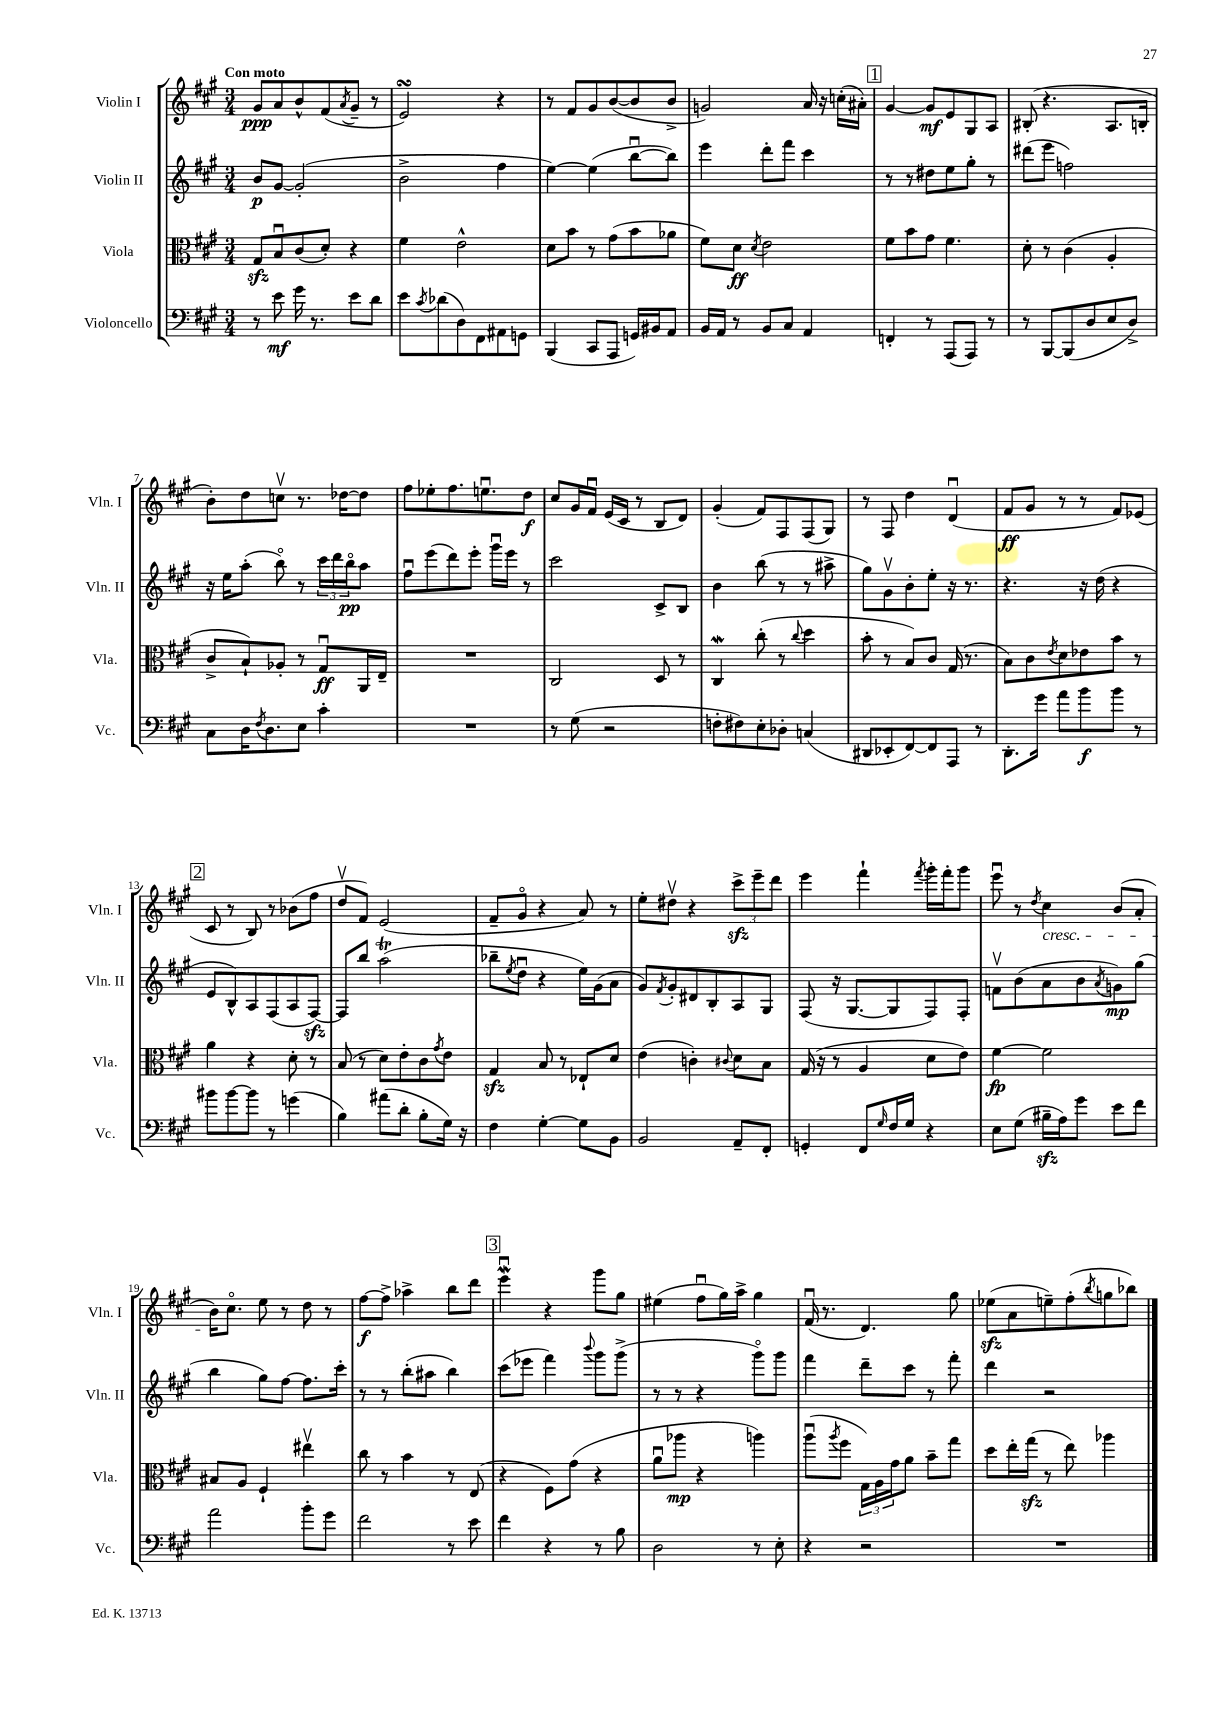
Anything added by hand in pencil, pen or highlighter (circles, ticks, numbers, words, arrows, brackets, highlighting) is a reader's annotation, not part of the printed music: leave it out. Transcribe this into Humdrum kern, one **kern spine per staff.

**kern	**kern	**kern	**kern
*staff4	*staff3	*staff2	*staff1
*clefF4	*clefC3	*clefG2	*clefG2
*k[f#c#g#]	*k[f#c#g#]	*k[f#c#g#]	*k[f#c#g#]
*M3/4	*M3/4	*M3/4	*M3/4
8r	8G#	8b	8g#
8e	8Bu	[8g#	8a
16g#	(8c#	(2g#']	8b^^
8.r	.	.	.
.	8d')	.	(8f#
.	.	.	8qa
8e	4r	.	8g#~
8d	.	.	8r
=	=	=	=
8e	4f#	2b^	2e)
8qc#	.	.	.
(8d-	.	.	.
8D)	2e^^	.	.
8FF#	.	.	.
8AA#	.	4ff#	4r
8GG	.	.	.
=	=	=	=
(4BBB	8d	[4ee)	8r
.	8b	.	8f#
8CC#	8r	(4ee]	8g#
8AAA	(8g#	.	([8b
16GG)	8b	[8bbu	8b]
16BB#	.	.	.
8AA	8a-	8bb])	8b^
=	=	=	=
16BB	8f#)	4eee	2g)
16AA	.	.	.
8r	8d	.	.
.	8qd	.	.
8BB	2e	8ddd'	.
8C#	.	8fff#	.
4AA	.	4ccc#	16a
.	.	.	16r
.	.	.	(16cc'
.	.	.	16a#')
=	=	=	=
4FF'	8f#	8r	[4g#
.	8b	8r	.
8r	8g#	8dd#	8g#]
(8AAA	4.f#	8ee	8e
8AAA)	.	8gg#'	8G#
8r	.	8r	8A
=	=	=	=
8r	8d'	(8ddd#	(8B#'
[8BBB	8r	8eee	4.r
(8BBB]	(4c#	2ff)	.
8D	.	.	.
8E	4A'	.	8.A
8D^)	.	.	.
.	.	.	16B'
=	=	=	=
8C#	8c#^	16r	8b')
.	.	16ee	.
16D	8B`)	(8aa'	8dd
8qF#	.	.	.
8.D	.	.	.
.	8A-'	8bbo)	8ccv
8E	8r	8r	8.r
4c#'	8G#u	24ccc#	.
.	.	24ddd	.
.	.	.	[16dd-
.	.	24bbo	.
.	16AA	8aa	8dd-]
.	16E~	.	.
=	=	=	=
2.r	2.r	8ff#u	8ff#
.	.	(8eee	8ee-'
.	.	8ddd)	8.ff#
.	.	8eee'	.
.	.	.	8.eeu
.	.	16ggg#u	.
.	.	16eee	.
.	.	8r	8dd
=	=	=	=
8r	2C#	2ccc#	8cc#
(8G#	.	.	16g#
.	.	.	16f#u
2r	.	.	(16e
.	.	.	16c#
.	.	.	8r
.	8D	8c#^	8B
.	8r	8B	8d)
=	=	=	=
8F'	4C#	4b	(4g#'
8F#)	.	.	.
8E'	(8cc#'	(8bb	8f#)
8D-'	8r	8r	8F#
.	8qqcc#	.	.
(4C	4dd	8r	(8F#
.	.	8aa#^	8G#)
=	=	=	=
8DD#	8b'	8gg#)	8r
8EE-'	8r	8g#v	8F#
[8FF#)	8B)	8b'	4dd
8FF#]	8c#	8ee'	.
8AAA	(16G#	16r	(4du
.	8.r	8.r	.
8r	.	.	.
=	=	=	=
8.DD'	8B)	4.r	8f#
.	8c#	.	8g#
16g#	.	.	.
.	8qe	.	.
8a	8d	.	8r
8b	8e-	16r	8r
.	.	(16dd	.
8b	8b	4r	8f#)
8r	8r	.	(8e-
=	=	=	=
8b#	4a	8e	8c#
[8b#	.	8B^^)	8r
8b#]	4r	8A	8B)
8r	.	(8F#	8r
(4g	8d'	8A	(8b-
.	8r	[8F#)	8ff#
=	=	=	=
4B)	(8B	8F#]	8ddv
.	8r	8bb	8f#)
(8a#	8d)	(2aa	(2e
8d'	8e'	.	.
8B'	8c#	.	.
.	8qg#	.	.
16G#)	8e	.	.
16r	.	.	.
=	=	=	=
4F#	4G#	8bb-~	8f#~
.	.	8qee	.
.	.	8ddu	8g#o
[4G#'	8B	4r	4r
.	8r	.	.
8G#]	8E-`	16ee)	8a)
.	.	(16g#	.
8BB	8d	8a	8r
=	=	=	=
2BB	(4e	8g#)	8ee'
.	.	8qf#	.
.	.	8g#'	8dd#v
.	4c')	8d#	4r
.	.	8B'	.
.	8qqc#	.	.
8AA~	8d	8A	12ccc#^
.	.	.	12eee~
8FF#'	8B	8G#	.
.	.	.	12ddd
=	=	=	=
4GG'	(16G#	(8F#	4eee
.	16r	.	.
.	8r	16r	.
.	.	[8.G#	.
8FF#	4A	.	4fff#`
16qqG#	.	.	.
16F#	.	8G#]	.
16G#	.	.	.
.	.	.	8qfff#
4r	8d	8F#)	16ggg#'
.	.	.	16fff#'
.	8e)	8F#'	8ggg#
=	=	=	=
8E	[4f#	8fv	8eeeu
(8G#	.	(8b	8r
.	.	.	8qdd
16B#~	2f#]	8a	4cc#
16A)	.	.	.
8g#	.	8b	.
.	.	8qa	.
8e	.	8g)	(8b
8f#	.	(8gg#	8a'
=	=	=	=
2a	8B#	4bb	16b)
.	.	.	8.cc#o
.	8A	.	.
.	4F#`	8gg#)	8ee
.	.	[8ff#	8r
8b'	4ee#v	8.ff#]	8dd
8g#	.	.	8r
.	.	16ccc#'	.
=	=	=	=
2f#	8cc#	8r	[8ff#
.	8r	8r	8ff#^]
.	4b	(8bb'	4aa-^
.	.	8aa#	.
8r	8r	4bb)	8bb
8e	(8E	.	8ddd
=	=	=	=
4f#	4r	(8ccc#	4eeeu
.	.	8eee-	.
4r	8F#)	4fff#)	4r
.	(8g#	.	.
.	.	8qqbbb	.
8r	4r	8ggg#	8ggg#
8B	.	(8ggg#^	8gg#
=	=	=	=
2D	8au	8r	(4ee#
.	8aa-	8r	.
.	4r	4r	8ff#u
.	.	.	16gg#)
.	.	.	16aa^
8r	4aa)	8ggg#o)	4gg#
8E'	.	8ggg#	.
=	=	=	=
4r	(8aau	4fff#	(16f#u
.	.	.	8.r
.	8qaa	.	.
.	8ff#	.	.
2r	24G#)	8ddd~	4.d)
.	24A	.	.
.	24g#	.	.
.	8a	8ccc#	.
.	8b~	8r	.
.	8gg#	8fff#'	8gg#
=	=	=	=
2.r	8dd	4ddd	(8ee-
.	16ee'	.	8a
.	(16gg#	.	.
.	8r	2r	8ee~)
.	8ee)	.	(8ff#'
.	.	.	8qbb
.	4aa-	.	8gg
.	.	.	8bb-)
==	==	==	==
*-	*-	*-	*-
